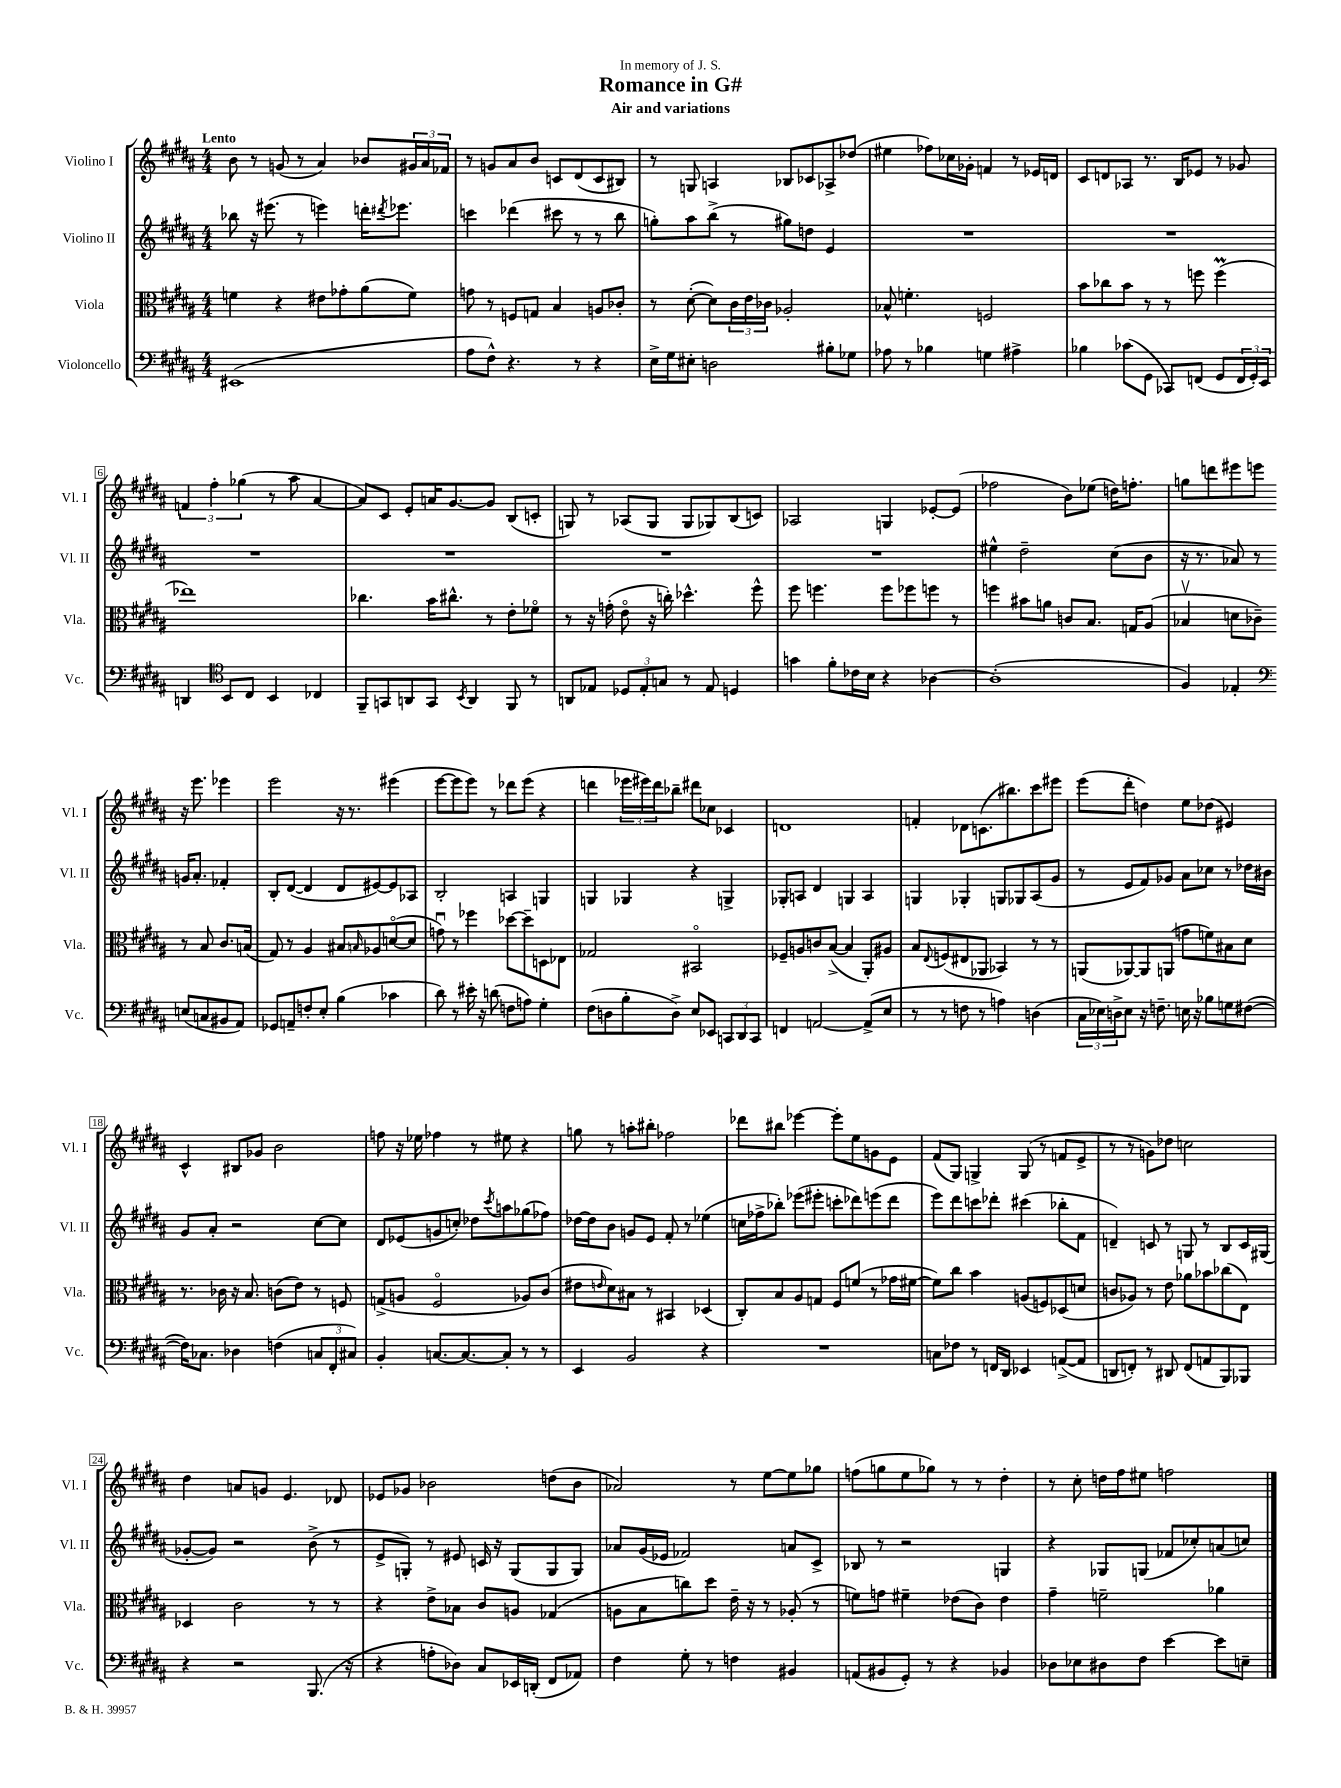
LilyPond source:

\header { title = "Romance in G#" subtitle = "Air and variations" dedication = "In memory of J. S." }
<<
\new StaffGroup <<
\new Staff = "s0" \with { instrumentName = "Violino I" shortInstrumentName = "Vl. I" } {
    \clef treble \key b \major \numericTimeSignature \time 4/4 \tempo "Lento"
    b'8 r8 g'8( r8 ais'4) bes'8 \tuplet 3/2 { gis'16 ais'16 fes'16 } |
    r8 g'8 ais'8 b'8 c'8 dis'8( c'8 bis8) |
    r8 g8 a4 bes8 ces'8 aes8-> des''8( |
    eis''4 fes''8) ces''16 ges'16-. f'4 r8 ees'16 d'16 |
    cis'8 d'8 aes8 r8. b16 ees'8 r8 ges'8 |
    \tuplet 3/2 { f'4 fis''4-. ges''4( } r8 ais''8 ais'4~ |
    ais'8) cis'8 e'8-. a'16 gis'8.~ gis'8 b8( c'8-. |
    g8) r8 aes8( g8 g8 ges8) b8( c'8) |
    aes2 g4 ees'8~-. ees'8( |
    fes''2 b'8) ees''8( d''16) f''8.-. |
    g''8 d'''8 eis'''8 e'''8 r16 e'''8. ees'''4 |
    e'''2 r16 r8. eis'''4( |
    e'''8~ e'''8 e'''8) r8 des'''8 e'''8( r4 |
    d'''4 \tuplet 3/2 { ees'''16 eis'''16) d'''16 } bes''8-- dis'''8 ces''8 ces'4 |
    d'1 |
    f'4-. des'8 c'8.( bis''8.) cis'''8 eis'''8 |
    e'''8( dis'''8-. d''4) e''8 des''8( eis'4) |
    cis'4-^ bis8 ges'8 b'2 |
    f''8 r16 ees''16 fes''4 r8 eis''8 r4 |
    g''8 r8 a''8-. bis''8-. fes''2 |
    des'''8 bis''8 ees'''4~ ees'''8-. e''8 g'8 e'8 |
    fis'8( gis8) g4-> g8( r8 f'8 e'8-> |
    r8 r8 g'8) des''8 c''2 |
    dis''4 a'8 g'8 e'4. des'8 |
    ees'8 ges'8 bes'2 d''8( bes'8 |
    aes'2) r8 e''8~ e''8 ges''8 |
    f''8( g''8 e''8 ges''8) r8 r8 dis''4-. |
    r8 cis''8-. d''16 fis''16 eis''8 f''2 \bar "|." |
}
\new Staff = "s1" \with { instrumentName = "Violino II" shortInstrumentName = "Vl. II" } {
    \clef treble \key b \major \numericTimeSignature \time 4/4
    bes''8 r16 eis'''8.( r8 e'''4) d'''16-. \acciaccatura { dis'''8 } ees'''8. |
    c'''4 des'''4( cis'''8 r8 r8 b''8 |
    g''8-.) ais''8 b''8->( r8 gis''8) d''8 e'4 |
    R1 |
    R1 |
    R1 |
    R1 |
    R1 |
    R1 |
    eis''4-^ dis''2-- cis''8( b'8 |
    r16 r8. aes'8) r8 g'16 aes'8.-. fes'4-. |
    b8-. dis'8~( dis'4 dis'8 eis'8~) eis'8 aes8 |
    b2-. a4 g4 |
    g4 ges4 r4 g4-> |
    ges8-. a8 dis'4 g4 a4 |
    g4 ges4-. g8 ges8 ais8( gis'8 |
    r8 e'8 fis'8) ges'8 ais'8 ces''8 r8 des''16 bis'16 |
    gis'8 ais'8-. r2 cis''8~ cis''8 |
    dis'8 ees'8( g'8 c''8-.) des''8 \acciaccatura { cis'''8 } a''8 ges''8( fes''8) |
    des''16~ des''16 b'8 g'8 e'8 fis'8-. r8 ees''4( |
    c''16 fes''16-> bes''8-.) ees'''8( eis'''8-. c'''8-. des'''8) e'''8( des'''8 |
    e'''8) dis'''8 c'''8 des'''8-. cis'''4( bes''8-. fis'8 |
    d'4--) c'8 r8 g8 r8 b8 c'16 gis16( |
    ges'8~-. ges'8) r2 b'8->( r8 |
    e'8-> g8-.) r8 eis'8 c'16 r16 g8( g8 g8) |
    aes'8 gis'16( ees'16 fes'2) a'8 cis'8-> |
    bes8 r8 r2 g4 |
    r4 ges8 g8( fes'8 ces''8-.) a'8( c''8) \bar "|." |
}
\new Staff = "s2" \with { instrumentName = "Viola" shortInstrumentName = "Vla." } {
    \clef alto \key b \major \numericTimeSignature \time 4/4
    f'4 r4 eis'8 ges'8-. ais'8( f'8) |
    g'8 r8 f8 g8 b4 a8 ces'8-. |
    r8 dis'8~-.( dis'8) \tuplet 3/2 { cis'16 e'16 ces'16 } aes2-. |
    bes8-^ f'4.-. f2 |
    b'8 ces''8 b'8 r8 r8 f''8 f''4\prall( |
    ees''1) |
    ces''4. b'16 cis''8.-^ r8 e'8-. fes'8\flageolet |
    r8 r16 g'16-.( e'8\flageolet r16 c''16-.) des''4.-^ fis''8-^ |
    fis''8 f''4. f''8 fes''8 f''8 r8 |
    f''4 bis'8 a'8 c'8 b8. g16 ais8( |
    bes4\upbow d'8 ces'8--) r8 bes8 ces'8. b16( |
    gis8) r8 ais4 bis8 \grace { b16 } aes8 d'8~\flageolet( d'8 |
    g'8\downbow) r8 fes''4 des''8~ des''8-- d8 ees8 |
    ges2 bis,2\flageolet |
    fes8-- a8 c'8 b8~->( b4 ais,8-.) ais8 |
    b8 \appoggiatura { e8 } f8( eis8 aes,8 bes,4) r8 r8 |
    a,8( aes,8~) aes,8 a,8( g'8 f'8) bis8 dis'8 |
    r8. ces'16 r16 b8. c'8( e'8) r8 f8 |
    g8->( a8 fis2\flageolet aes8) cis'8( |
    eis'8 \grace { e'16 } dis'8) bis8 r8 bis,4 des4( |
    cis8-.) b8 ais8 g8 fis8 f'8( r8 ges'16 fis'16~ |
    fis'8) cis''8 b'4 a8( f8) des8( d'8 |
    c'8 aes8) r8 e'8 aes'8 bes'8 ces''8( e8) |
    des4 cis'2 r8 r8 |
    r4 e'8-> bes8 cis'8 a8 ges4( |
    a8 b8 c''8) dis''8 e'16-- r16 r8 aes8-.( r8 |
    f'8) g'8 fis'4-- ees'8( cis'8) ees'4 |
    gis'4-- f'2-- aes'4 \bar "|." |
}
\new Staff = "s3" \with { instrumentName = "Violoncello" shortInstrumentName = "Vc." } {
    \clef bass \key b \major \numericTimeSignature \time 4/4
    eis,1( |
    ais8 fis8-^) r4. r8 r4 |
    e16-> gis16 eis8-. d2 bis8-. ges8 |
    aes8 r8 bes4 g4 ais4-> |
    bes4 ces'8( gis,8 ces,8) f,8( gis,8 \tuplet 3/2 { f,16 gis,16-.) e,16 } |
    d,4 \clef tenor b,8 cis8 b,4 ces4 |
    fis,8-- g,8 a,8 g,8 \acciaccatura { b,8 } a,4 fis,8 r8 |
    a,8 ees8 \tuplet 3/2 { des8 ees8-. g8 } r8 ees8 d4 |
    g'4 fis'8-. ces'16 b16 r4 aes4~ |
    aes1-.( |
    fis4) ees4-. \clef bass e8( c8 bis,8 ais,8) |
    ges,8 a,8-- f8-. e8-. b4( ces'4 |
    dis'8) r8 eis'16-. r16 d'8( f8 a8) gis4-. |
    fis8( d8 b8-. d8->) e8 ees,8 \tuplet 3/2 { c,8 dis,8 c,8 } |
    f,4 a,2~ a,8->( e8 |
    r8 r8 f8 r8 a4) d4( |
    \tuplet 3/2 { cis16 ees16) d16-> } ees8 r16 f8.-- e16 r16 bes8 g8 fis8~( |
    fis16) ces8. des4 f4( \tuplet 3/2 { c8 fis,8-. cis8) } |
    b,4-. c8.~ c8.~ c8-. r8 r8 |
    e,4 b,2 r4 |
    R1 |
    c8 fes8 r8 f,16 dis,16 ees,4 a,8~->( a,8 |
    d,8 f,8-.) r8 dis,8 f,8( a,8 b,,8) bes,,8 |
    r4 r2 b,,8.( r16 |
    r4 a8-. des8) cis8 ees,16 d,16-.( fis,8 aes,8) |
    fis4 gis8-. r8 f4 bis,4 |
    a,8( bis,8 gis,8-.) r8 r4 bes,4 |
    des8 ees8 dis8 fis8 e'4~ e'8 e8-- \bar "|." |
}
>>
>>
\layout { \context { \Score \override BarNumber.stencil = #(make-stencil-boxer 0.1 0.3 ly:text-interface::print) } }
